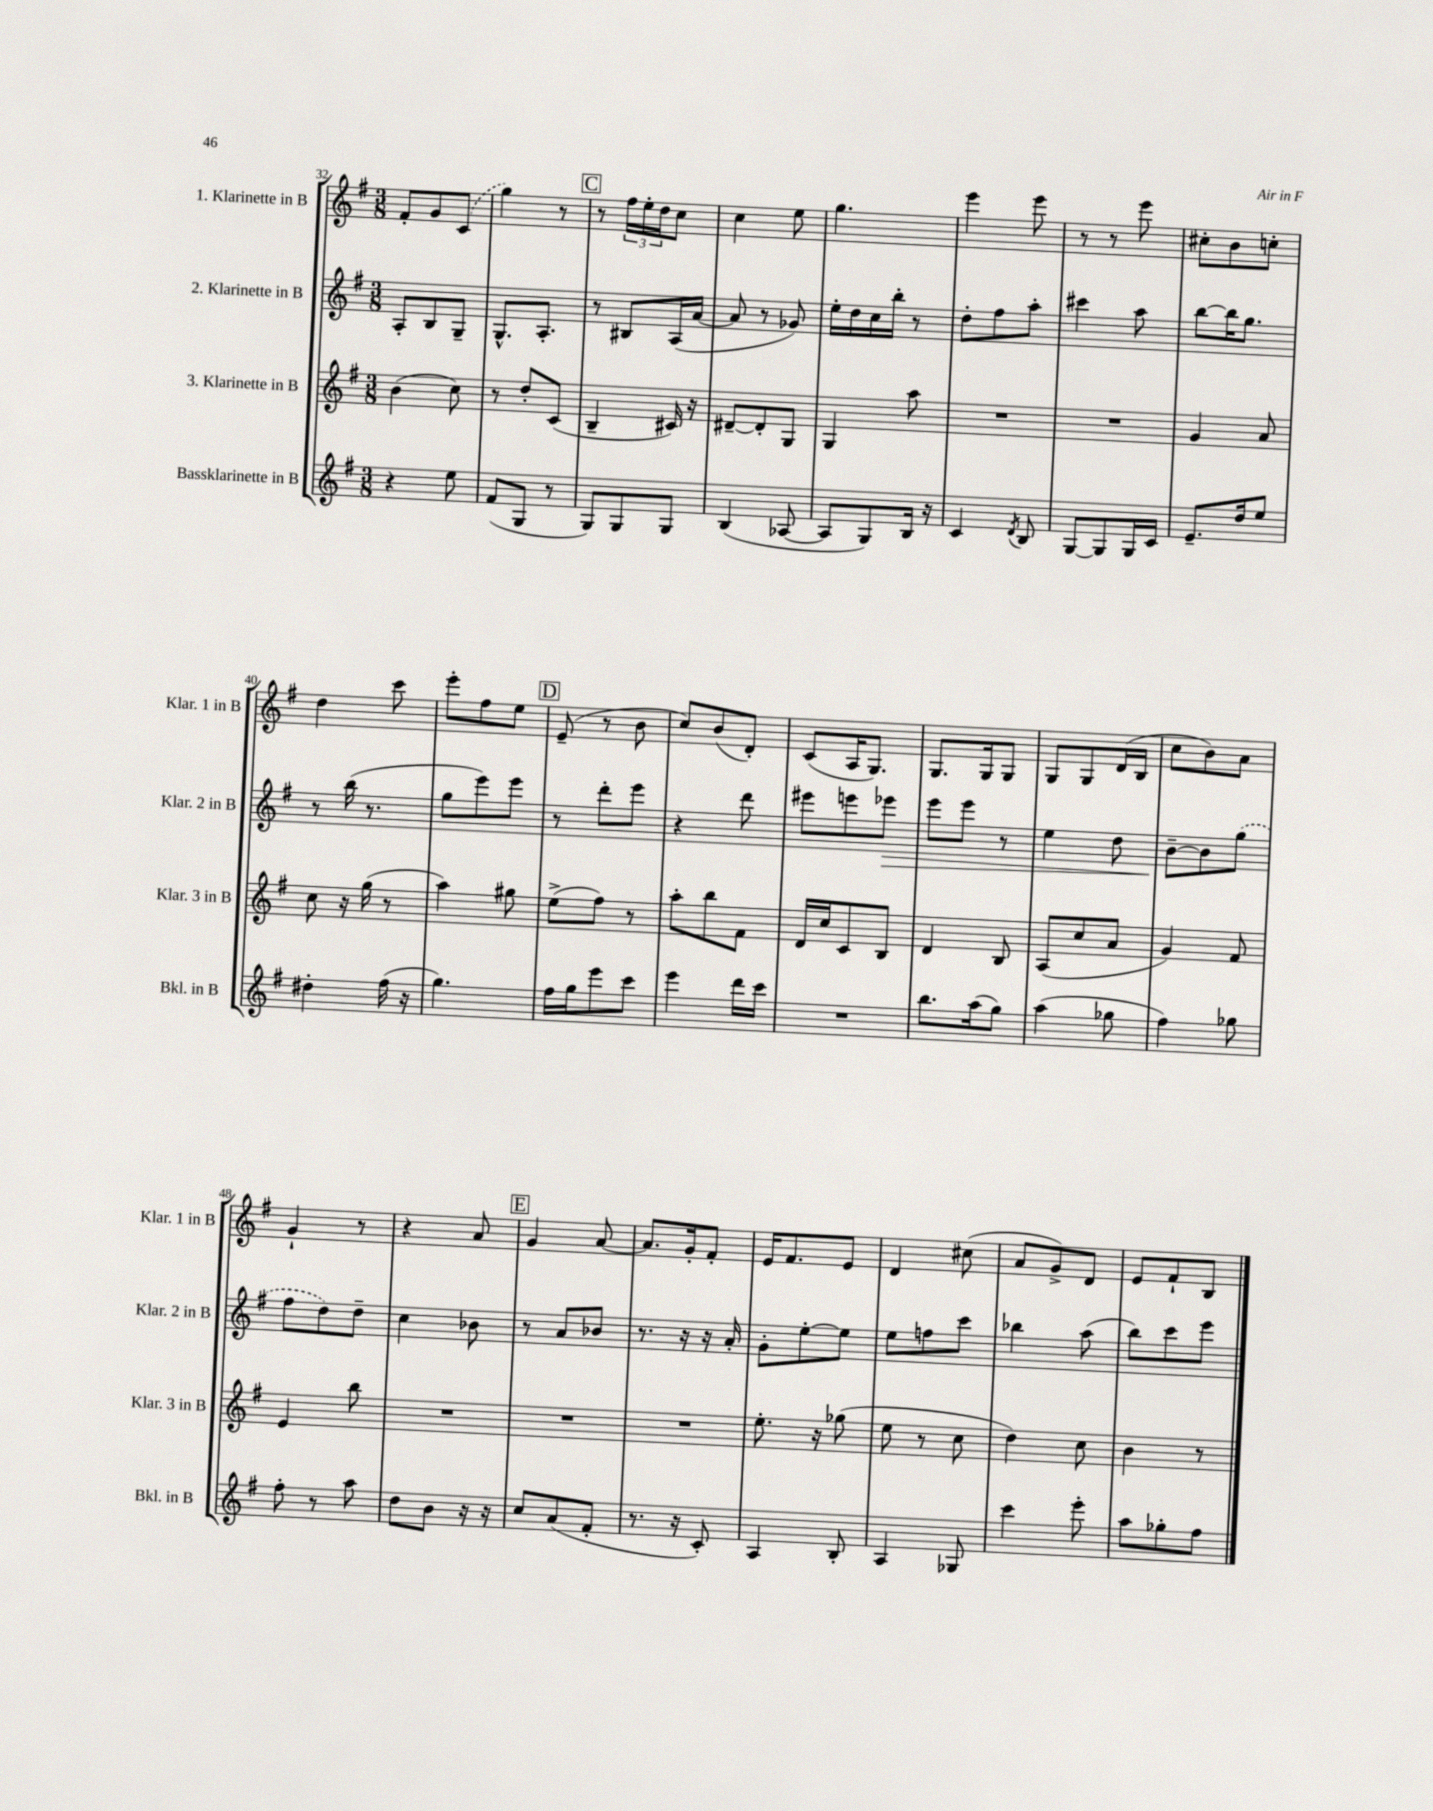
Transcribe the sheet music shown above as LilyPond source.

<<
\new StaffGroup <<
\new Staff = "s0" \with { instrumentName = "1. Klarinette in B" shortInstrumentName = "Klar. 1 in B" } {
    \clef treble \key g \major \numericTimeSignature \time 3/8
    fis'8-. g'8 \once \slurDashed c'8( |
    g''4) r8 |
    \mark \markup { \box "C" } r8 \tuplet 3/2 { fis''16 e''16-. d''16 } c''8 |
    c''4 e''8 |
    g''4. |
    e'''4 e'''8 |
    r8 r8 e'''8 |
    cis''8-. b'8 c''8-. |
    d''4 c'''8 |
    e'''8-. fis''8 e''8 |
    \mark \markup { \box "D" } e'8--( r8 b'8 |
    c''8) b'8( d'8-.) |
    c'8( a16 g8.) |
    g8. g16 g8 |
    g8 g8 d'16( b16 |
    c''8 b'8) a'8 |
    g'4-! r8 |
    r4 a'8 |
    \mark \markup { \box "E" } g'4 a'8~ |
    a'8. g'16-. fis'8-. |
    e'16 fis'8. e'8 |
    d'4 cis''8( |
    a'8 g'8->) d'8 |
    e'8 fis'8-! b8 \bar "|." |
}
\new Staff = "s1" \with { instrumentName = "2. Klarinette in B" shortInstrumentName = "Klar. 2 in B" } {
    \clef treble \key g \major \numericTimeSignature \time 3/8
    a8-. b8 g8-- |
    g8.-^ a8.-. |
    \mark \markup { \box "C" } r8 bis8 a16( a'16~ |
    a'8 r8 ges'8) |
    e''16-. d''16 c''16 b''16-. r8 |
    d''8-. fis''8 a''8-. |
    cis'''4 a''8 |
    b''8~ b''16 g''8. |
    r8 b''16( r8. |
    g''8 e'''8) e'''8 |
    \mark \markup { \box "D" } r8 d'''8-. e'''8 |
    r4 d'''8 |
    eis'''8 e'''8 ees'''8\> |
    e'''8 e'''8 r8 |
    e''4 d''8 |
    b'8~--\! b'8 \once \slurDashed g''8( |
    fis''8 d''8) d''8-- |
    c''4 bes'8 |
    \mark \markup { \box "E" } r8 a'8 bes'8 |
    r8. r16 r16 a'16-. |
    g'8-. e''8~-. e''8 |
    e''8 f''8 c'''8 |
    bes''4 a''8( |
    b''8) c'''8 e'''8 \bar "|." |
}
\new Staff = "s2" \with { instrumentName = "3. Klarinette in B" shortInstrumentName = "Klar. 3 in B" } {
    \clef treble \key g \major \numericTimeSignature \time 3/8
    b'4( c''8) |
    r8 d''8-. c'8( |
    \mark \markup { \box "C" } b4-- cis'16) r16 |
    dis'8~-- dis'8-. g8 |
    g4 a''8 |
    R4. |
    R4. |
    g'4 a'8 |
    c''8 r16 g''16( r8 |
    a''4) gis''8 |
    \mark \markup { \box "D" } e''8->( fis''8) r8 |
    a''8-. b''8 fis'8 |
    d'16 c''16 c'8 b8 |
    d'4 b8 |
    a8( c''8 a'8 |
    g'4) fis'8 |
    e'4 b''8 |
    R4. |
    \mark \markup { \box "E" } R4. |
    R4. |
    e''8.-. r16 ges''8( |
    e''8 r8 c''8 |
    d''4) c''8 |
    b'4 r8 \bar "|." |
}
\new Staff = "s3" \with { instrumentName = "Bassklarinette in B" shortInstrumentName = "Bkl. in B" } {
    \clef treble \key g \major \numericTimeSignature \time 3/8
    r4 e''8 |
    fis'8( g8 r8 |
    \mark \markup { \box "C" } g8) g8 g8 |
    b4( aes8~ |
    aes8 g8) b16 r16 |
    c'4 \acciaccatura { d'8 } b8 |
    g8~ g8 g16 c'16 |
    e'8.-- d''16 e''8 |
    dis''4-. fis''16( r16 |
    g''4.) |
    \mark \markup { \box "D" } fis''16 g''16 e'''8 c'''8 |
    e'''4 d'''16 c'''16 |
    R4. |
    b''8. a''16( g''8) |
    a''4( ges''8 |
    fis''4) ges''8 |
    fis''8-. r8 a''8 |
    d''8 b'8 r16 r16 |
    \mark \markup { \box "E" } c''8 a'8( fis'8-. |
    r8. r16 c'8-.) |
    a4 b8-. |
    a4 ges8 |
    c'''4 e'''8-. |
    a''8 ges''8-. fis''8 \bar "|." |
}
>>
>>
\layout { \context { \Score currentBarNumber = #32 } }
